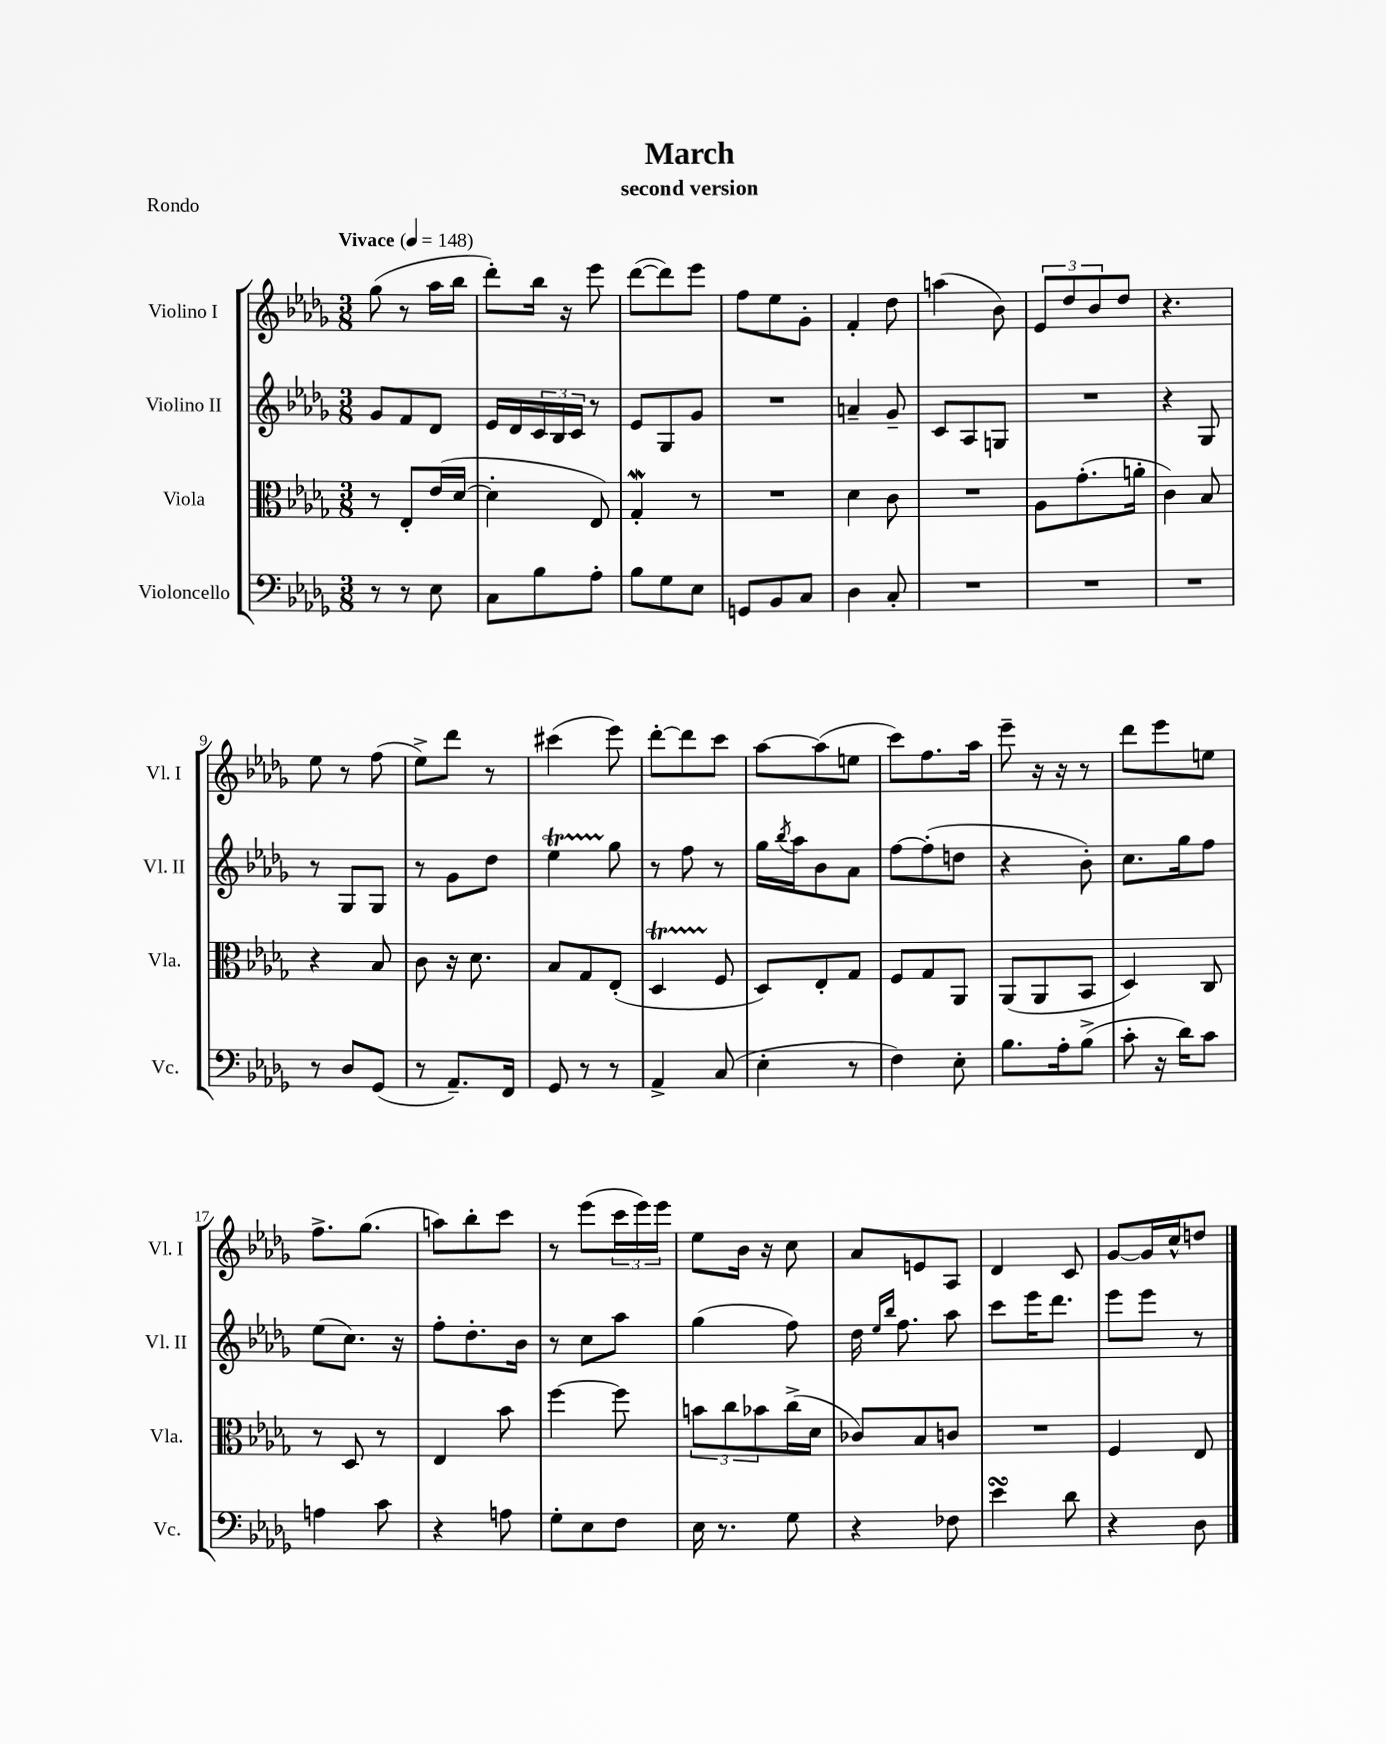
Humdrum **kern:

**kern	**kern	**kern	**kern
*staff4	*staff3	*staff2	*staff1
*clefF4	*clefC3	*clefG2	*clefG2
*k[b-e-a-d-g-]	*k[b-e-a-d-g-]	*k[b-e-a-d-g-]	*k[b-e-a-d-g-]
*M3/8	*M3/8	*M3/8	*M3/8
*MM148	*MM148	*MM148	*MM148
8r	8r	8g-/L	(8gg-\
8r	8E-'/L	8f/	8r
8E-\	(16e-/L	8d-/J	16aa-\LL
.	[16d-/JJ	.	16bb-\JJ
=	=	=	=
8C\L	4d-'\]	16e-/LL	8ddd-'\L)
.	.	16d-/	.
8B-\	.	24c/	16bb-\Jk
.	.	24B-/	.
.	.	.	16r
.	.	24c/JJ	.
8A-'\J	8E-/)	8r	8eee-\
=	=	=	=
8B-\L	4G-'/	8e-/L	([8ddd-\L
8G-\	.	8G-/	8ddd-\])
8E-\J	8r	8g-/J	8eee-\J
=	=	=	=
8GG/L	4.r	4.r	8ff\L
8BB-/	.	.	8ee-\
8C/J	.	.	8g-'\J
=	=	=	=
4D-\	4d-\	4a~/	4f'/
8C'/	8c\	8g-~/	8dd-\
=	=	=	=
4.r	4.r	8c/L	(4aa\
.	.	8A-/	.
.	.	8G/J	8b-\)
=	=	=	=
4.r	8A-\L	4.r	12e-/L
.	.	.	12dd-/
.	(8.g-'\	.	.
.	.	.	12b-/
.	.	.	8dd-/J
.	16a'\Jk	.	.
=	=	=	=
4.r	4c\)	4r	4.r
.	8B-/	8G-/	.
=	=	=	=
8r	4r	8r	8ee-\
8D-/L	.	8G-/L	8r
(8GG-/J	8B-/	8G-/J	(8ff\
=	=	=	=
8r	8c\	8r	8ee-^\L)
8.AA-~/L)	16r	8g-\L	8ddd-\J
.	8.d-\	.	.
.	.	8dd-\J	8r
16FF/Jk	.	.	.
=	=	=	=
8GG-/	8B-/L	4ee-\	(4ccc#\
8r	8G-/	.	.
8r	(8E-'/J	8gg-\	8eee-\)
=	=	=	=
4AA-^/	4D-/	8r	[8ddd-'\L
.	.	8ff\	8ddd-\]
(8C/	8F/	8r	8ccc\J
=	=	=	=
4E-'\	8D-/L)	16gg-\LL	[8aa-\L
.	.	8qbb-/	.
.	.	16aa-\J	.
.	8E-'/	8b-\	(8aa-\]
8r	8G-/J	8a-\J	8ee\J
=	=	=	=
4F\)	8F/L	[8ff\L	8ccc\L)
.	8G-/	(8ff'\]	8.ff\
8E-'\	8AA-/J	8dd\J	.
.	.	.	16aa-\Jk
=	=	=	=
8.B-\L	(8AA-/L	4r	8eee-~\
.	8AA-/	.	16r
16A-'\k	.	.	16r
(8B-^\J	8BB-/J	8b-'\)	8r
=	=	=	=
8c'\	4D-/)	8.cc\L	8ddd-\L
16r	.	.	8eee-\
16d-\LK)	.	16gg-\k	.
8c\J	8C/	8ff\J	8ee\J
=	=	=	=
4A\	8r	(8ee-\L	8.ff^\L
.	8D-/	8.cc\J)	.
.	.	.	(8.gg-\J
8c\	8r	.	.
.	.	16r	.
=	=	=	=
4r	4E-/	8ff'\L	8aa\L)
.	.	8.dd-'\	8bb-'\
8A\	8b-\	.	8ccc\J
.	.	16b-\Jk	.
=	=	=	=
8G-'\L	[4ff\	8r	8r
8E-\	.	8cc\L	(8eee-\L
8F\J	8ff\]	8aa-\J	24ccc\L
.	.	.	24eee-\)
.	.	.	24eee-\JJ
=	=	=	=
16E-\	12b\L	(4gg-\	8ee-\L
8.r	.	.	.
.	12cc\	.	.
.	.	.	16b-\Jk
.	12b-\	.	.
.	.	.	16r
8G-\	(16cc^\L	8ff\)	8cc\
.	16d-\JJ	.	.
=	=	=	=
4r	8c-/L)	16dd-\	8a-/L
.	.	16qqee-/LL	.
.	.	16qqbb-/JJ	.
.	.	8.ff\	.
.	8B-/	.	8e/
8F-\	8c/J	8aa-\	8A-/J
=	=	=	=
4e-\	4.r	8ccc\L	4d-/
.	.	16eee-\K	.
.	.	8.ddd-\J	.
8d-\	.	.	8c/
=	=	=	=
4r	4F/	8eee-\L	[8g-/L
.	.	8eee-\J	16g-/]L
.	.	.	16cc^^/J
8D-\	8E-/	8r	8dd/J
==	==	==	==
*-	*-	*-	*-
